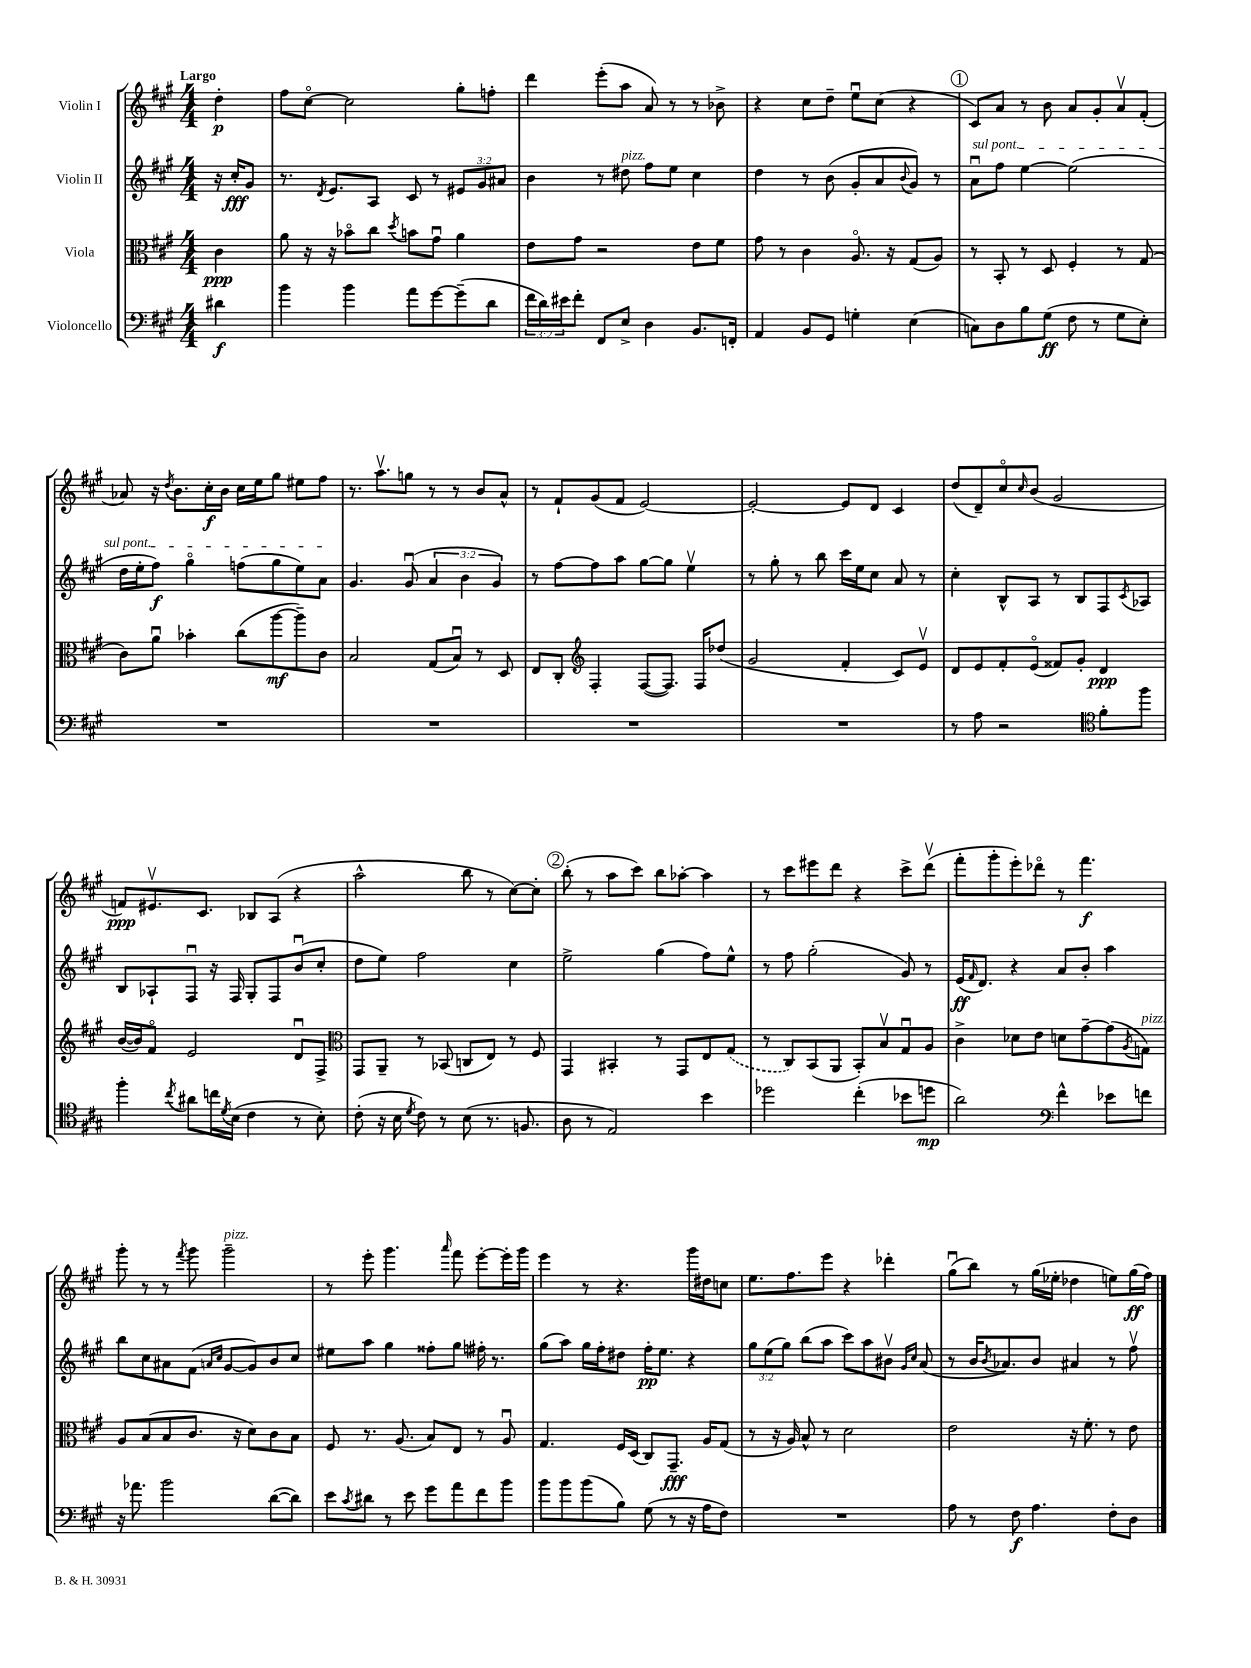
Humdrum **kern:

**kern	**kern	**kern	**kern
*staff4	*staff3	*staff2	*staff1
*clefF4	*clefC3	*clefG2	*clefG2
*k[f#c#g#]	*k[f#c#g#]	*k[f#c#g#]	*k[f#c#g#]
*M4/4	*M4/4	*M4/4	*M4/4
4d#\	4c#\	16r	4dd'\
.	.	16cc#'/LK	.
.	.	8g#/J	.
=	=	=	=
4b\	8a\	8.r	8ff#\L
.	16r	.	[8cc#o\J
.	.	8qd/	.
.	16r	8.e/L	.
4b\	8b-o\L	.	2cc#\]
.	8cc#\J	8A/J	.
.	8qdd/	.	.
8a\L	8b\L	8c#/	.
[8g#\	8g#u\J	8r	.
(8g#~\]	4a\	12e#/L	8gg#'\L
.	.	12g#/	.
8d\J	.	.	8ff'\J
.	.	12a#/J	.
=	=	=	=
24f#\LL	8e\L	4b\	4ddd\
24d\)	.	.	.
24e#\J	.	.	.
8f#'\J	8g#\J	.	.
8FF#/L	2r	8r	(8eee'\L
8E^/J	.	8dd#\	8aa\J
4D\	.	8ff#\L	8a/)
.	.	8ee\J	8r
8.BB/L	8e\L	4cc#\	8r
.	8f#\J	.	8b-^\
16FF'/Jk	.	.	.
=	=	=	=
4AA/	8g#\	4dd\	4r
.	8r	.	.
8BB/L	4c#\	8r	8cc#\L
8GG#/J	.	(8b\	8dd~\J
4G'\	8.Ao/	8g#'/L	8eeu\L
.	.	8a/	(8cc#\J
.	16r	.	.
.	.	8qqb/	.
(4E\	(8G#/L	8g#/J)	4r
.	8A/J)	8r	.
=	=	=	=
8C\L)	8r	8au\L	8c#/L)
8D\	8BB'/	8ff#\J	8a/J
8B\	8r	[4ee\	8r
(8G#\J	8D/	.	8b\
8F#\	4F#'/	(2ee\]	8a/L
8r	.	.	8g#'/
8G#\L	8r	.	8av/
8E'\J)	(8G#/	.	(8f#'/J
=	=	=	=
1r	8c#\L)	16dd\LL	8a-/)
.	.	16ee'\J	.
.	8au\J	8ff#\J)	16r
.	.	.	8qdd/
.	.	.	8.b\L
.	4b-'\	4gg#o\	.
.	.	.	16cc#'\L
.	.	.	16b\JJ
.	(8cc#\L	(8ff\L	16cc#\LL
.	.	.	16ee\J
.	[8aa\	8gg#\	8gg#\J
.	8aa~\])	8ee\)	8ee#\L
.	8c#\J	8a\J	8ff#\J
=	=	=	=
1r	2B/	4.g#/	8.r
.	.	.	8.aav\L
.	.	(8g#u/	8gg\J
.	(8G#/L	6a/	8r
.	8Bu/J)	.	8r
.	.	6b\	.
.	8r	.	8b/L
.	.	6g#/)	.
.	8D/	.	8a^^/J
=	=	=	=
1r	8E/L	8r	8r
.	8C#'/J	[8ff#\L	8f#`/L
*	*clefG2	*	*
.	4F#'/	8ff#\]	(8g#/
.	.	8aa\J	8f#/J
.	([8F#/L	[8gg#\L	[2e/)
.	8.F#/]J)	8gg#\]J	.
.	.	4eev\	.
.	16F#/LK	.	.
.	(8dd-/J	.	.
=	=	=	=
1r	2g#/	8r	2e'/_
.	.	8gg#'\	.
.	.	8r	.
.	.	8bb\	.
.	4f#'/	16ccc#\LL	8e/]L
.	.	16ee\J	.
.	.	8cc#\J	8d/J
.	8c#/L)	8a/	4c#/
.	8ev/J	8r	.
=	=	=	=
8r	8d/L	4cc#'\	(8dd/L
8A\	8e/	.	8d~/)
2r	8f#'/	8B^^/L	8cc#o/
.	.	.	16qqcc#/
.	(8eo/J	8A/J	(8b/J
.	8f##/L)	8r	2g#/
.	8g#'/J	8B/L	.
*clefC4	*	*	*
8f#'\L	4d/	8F#/	.
.	.	8qc#/	.
8ff#\J	.	8A-/J	.
=	=	=	=
4ff#'\	([16b/LL	8B/L	8f/L)
.	16b/]J)	.	.
.	8f#o/J	8A-`/	8.e#v/
8qcc#/	.	.	.
8a#\L	2e/	8F#u/J	.
.	.	.	8.c#/J
16cc\L	.	16r	.
8qd/	.	.	.
(16B\JJ	.	16F#/	.
4c#\	.	8G#'/L	8B-/L
.	.	8F#/	(8A/J
8r	8du/L	(8bu/	4r
8B'\)	8F#^/J	8cc#'/J	.
=	=	=	=
*	*clefC3	*	*
(8c#'\	8GG#/L	8dd\L	2aa^^\
16r	8AA~/J	8ee\J)	.
16B\	.	.	.
8qd/	.	.	.
8c#\)	8r	2ff#\	.
8r	(8BB-/	.	.
(8B\	8C/L	.	8bb\
8.r	8E/J)	.	8r
.	8r	4cc#\	[8cc#\L)
8.F/	.	.	.
.	8F#/	.	8cc#'\]J
=	=	=	=
8A\	4GG#/	2ee^\	(8bb'\
8r	.	.	8r
2E/)	4BB#'/	.	8aa\L
.	.	.	8ccc#\J)
.	8r	(4gg#\	8bb\L
.	8GG#/L	.	[8aa-'\J
4b\	8E/	8ff#\L)	4aa-\]
.	(8G#/J	8ee^^\J	.
=	=	=	=
2dd-\	8r	8r	8r
.	8C#/L)	8ff#\	8ccc#\L
.	(8BB/	(2gg#'\	8eee#\
.	8AA/J	.	8ddd\J
(4cc#'\	8BB'/L)	.	4r
.	8Bv/	.	.
8b-\L	8G#u/	8g#/)	8ccc#^\L
8dd\J	8A/J	8r	(8dddv\J
=	=	=	=
2a\)	4c#^\	(16e/LK	8fff#'\L
.	.	16qqf#/	.
.	.	8.d/J)	.
.	.	.	8ggg#'\
.	8d-\L	4r	8eee'\)
.	8e\J	.	8ddd-o\J
*clefF4	*	*	*
4f#^^\	8d\L	8a/L	8r
.	[8g#~\	8b'/J	4.fff#\
8e-\L	(8g#\]	4aa\	.
.	8qA/	.	.
8f\J	8G\J)	.	.
=	=	=	=
16r	8A/L	8bb\L	8ggg#'\
8.a-\	.	.	.
.	(8B/	8cc#\	8r
2b\	8B/	8a#\	8r
.	.	.	8qfff#/
.	8.c#/J	(8f#\J	8ggg#\
.	.	16qqa/LL	.
.	.	16qqcc#/JJ	.
.	.	[8g#/L	2ggg#~\
.	16r	.	.
.	8d\L)	8g#/])	.
([8d\L	8c#\	8b/	.
8d\]J)	8B\J	8cc#/J	.
=	=	=	=
8e\L	8F#/	8ee#\L	8r
8qc#/	.	.	.
8d#\J	8.r	8aa\J	8eee'\
8r	.	4gg#\	4.ggg#\
.	(8.A/	.	.
8e\	.	.	.
8g#\L	8B/L)	8ff##'\L	.
.	.	.	16qqaaa/
8a\	8E/J	8gg#\J	8fff#\
8f#\	8r	16ff#'\	[8eee'\L
.	.	8.r	.
8b\J	8Au/	.	16eee'\]L
.	.	.	16ggg#\JJ
=	=	=	=
8b\L	4.G#/	(8gg#\L	4eee\
8b\	.	8aa\J)	.
(8b\	.	16gg#\LL	8r
.	.	16ff#'\J	.
8B\J)	16F#/LL	8dd#\J	4.r
.	(16D/JJ	.	.
(8G#\	8C#/L)	16ff#'\LK	.
.	.	8.ee\J	.
8r	8.GG#~/J	.	.
16r	.	4r	16ggg#\LL
16A\LK	16A/LK	.	16dd#\J
8F#\J)	(8G#/J	.	8cc\J
=	=	=	=
1r	8r	12gg#\L	8.ee\L
.	.	(12ee\	.
.	16r	.	.
.	.	12gg#\J)	.
.	16A/)	.	8.ff#\
.	8B^^/	(8bb\L	.
.	8r	8aa\J	8eee\J
.	2d\	8ccc#\L)	4r
.	.	8aa\	.
.	.	8b#v\J	4ddd-'\
.	.	16qqg#/LL	.
.	.	16qqcc#/JJ	.
.	.	(8a/	.
=	=	=	=
8A\	2e\	8r	(8gg#u\L
8r	.	16b/LK	8bb\J)
.	.	8qb/	.
.	.	8.a-/)	.
8F#\	.	.	8r
4.A\	.	8b/J	(16gg#\LL
.	.	.	16ee-'\JJ
.	16r	4a#/	4dd-\
.	8.f#'\	.	.
8F#'\L	8r	8r	8ee\L)
8D\J	8e\	8ff#v\	(16gg#\L
.	.	.	16ff#\JJ)
==	==	==	==
*-	*-	*-	*-
